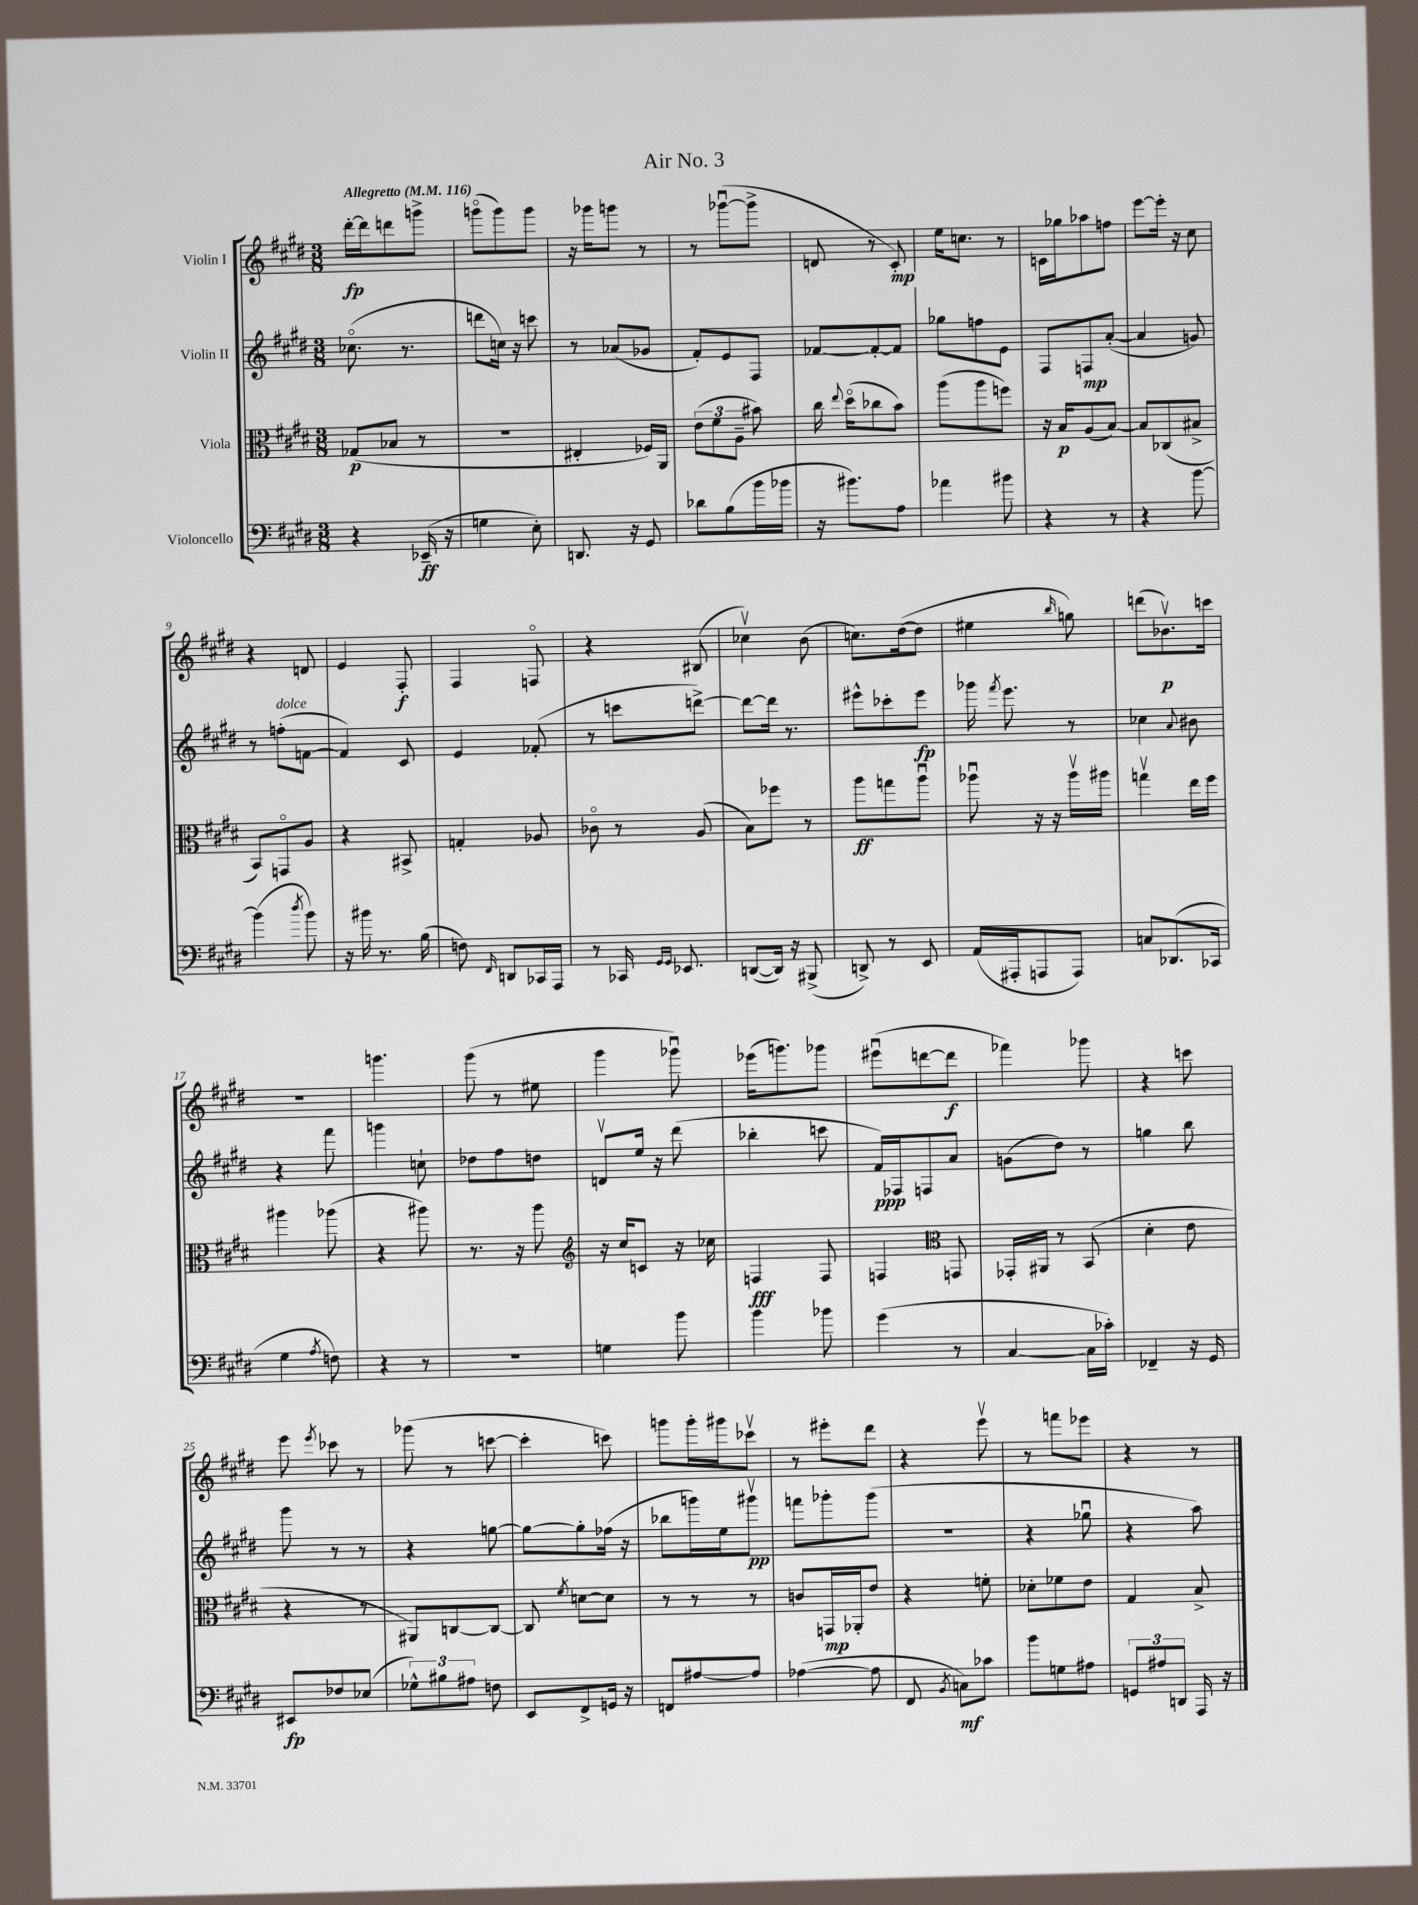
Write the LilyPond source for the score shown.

\header { title = "Air No. 3" }
<<
\new StaffGroup <<
\new Staff = "s0" \with { instrumentName = "Violin I" } {
    \clef treble \key e \major \numericTimeSignature \time 3/8 \tempo "Allegretto" 4 = 116
    \autoBeamOff dis'''16[~-.\fp dis'''16 d'''8 g'''8]-> |
    g'''8[\flageolet( g'''8) g'''8] |
    r16 ges'''16[ g'''8] r8 |
    r8 ges'''8[~\downbow( ges'''8]-> |
    d'8 r8 cis'8-.\mp) |
    e''16[ c''8.] r8 |
    c'16[ ges''16 aes''8 f''8] |
    e'''8[~ e'''16]-. r16 cis''8 |
    r4 d'8 |
    e'4 fis8-.\f |
    fis4 f8\flageolet |
    r4 bis8( |
    ces''4\upbow) b'8( |
    c''8.[) dis''16~( dis''8] |
    eis''4 \grace { b''16 } g''8) |
    d'''8[( bes'8.\upbow\p) c'''16] |
    R4. |
    g'''4. |
    gis'''8( r8 eis''8 |
    gis'''4 ges'''8\downbow) |
    ees'''16[( g'''8.) ges'''8] |
    eis'''8[\downbow( d'''8~ d'''8]\f |
    fes'''4) ges'''8 |
    r4 c'''8 |
    e'''8 \acciaccatura { e'''8 } ces'''8 r8 |
    ges'''8( r8 c'''8~ |
    c'''4-. c'''8) |
    g'''8[ g'''16-. gis'''16 ces'''8]\upbow |
    r8 eis'''8[-. dis'''8] |
    r4 e'''8\upbow |
    r8 f'''8[ ees'''8] |
    r4 r8 \bar "|." |
}
\new Staff = "s1" \with { instrumentName = "Violin II" } {
    \clef treble \key e \major \numericTimeSignature \time 3/8
    \autoBeamOff ces''8.\flageolet( r8. |
    d'''8[ c''16]) r16 c'''8 |
    r8 aes'8[( ges'8] |
    fis'8[-.) e'8 fis8] |
    fes'8[~ fes'8~-. fes'8] |
    ges''8[ f''8 e'8] |
    fis8[ f8\mp a'8]~-.( |
    a'4 g'8) |
    r8 f''8[-.^\markup { \italic "dolce" }( f'8]~ |
    f'4) cis'8 |
    e'4 fes'8-.( |
    r8 c'''8[ d'''8]~->) |
    d'''8[~ d'''16] r8. |
    eis'''8[-^ ces'''8-. eis'''8]\fp |
    ges'''16 \acciaccatura { fis'''8 } e'''8. r8 |
    ces''4 \appoggiatura { a'8 } bis'8 |
    r4 fis'''8 |
    g'''4 c''8-! |
    des''8[ fis''8 d''8] |
    d'8[\upbow e''16] r16 dis'''8( |
    bes''4-. c'''8 |
    fis'16[\ppp) fes16 f8 a'8] |
    g'8[( dis''8]) r8 |
    g''4 b''8 |
    gis'''8 r8 r8 |
    r4 g''8~ |
    g''8[~ g''8-. fes''16]( r16 |
    bes''8[ g'''16) e''16 gis'''8]\upbow\pp |
    f'''8[ ges'''8-. ges'''8]( |
    R4. |
    r4 ges''8\downbow |
    r4 a''8) \bar "|." |
}
\new Staff = "s2" \with { instrumentName = "Viola" } {
    \clef alto \key e \major \numericTimeSignature \time 3/8
    \autoBeamOff ges8[\p( bes8] r8 |
    R4. |
    eis4-. fes16[) a,16] |
    \tuplet 3/2 { e'8[( fis'8 a8]-- } bis'8) |
    cis''16 \appoggiatura { e''8 } dis''16[\flageolet( ces''8 b'8]) |
    a''8[( a''8 f''8]) |
    r16 b16[\p a8( b8]~) |
    b8[ ces8( bis8]-> |
    b,8[) g,8\flageolet a8] |
    r4 bis,8-> |
    g4-. aes8 |
    ces'8\flageolet r8 a8( |
    b8[) fes''8] r8 |
    a''8[\ff g''8 a''8]\downbow |
    aes''8\downbow r16 r16 aes''16[\upbow ais''16] |
    g''4\upbow e''16[ fis''16] |
    ais''4 aes''8( |
    r4 ais''8) |
    r8. r16 a''8 |
    \clef treble r16 cis''16[ c'8] r16 ces''16 |
    f4\fff f8 |
    f4 \clef alto g,8 |
    ges,16[-. ais,16] r8 b,8( |
    dis'4-. e'8 |
    r4 r8 |
    ais,8[) c8~ c8]~ |
    c8 \acciaccatura { fis'8 } d'8[~ d'8] |
    r8 r8 r8 |
    c'8[ g,16\mp aes,16-. e'8] |
    r4 f'8-. |
    des'8[-. fes'8 e'8] |
    gis4 b8-> \bar "|." |
}
\new Staff = "s3" \with { instrumentName = "Violoncello" } {
    \clef bass \key e \major \numericTimeSignature \time 3/8
    \autoBeamOff r4 ees,16--\ff( r16 |
    g4 e8-.) |
    d,8. r16 gis,8 |
    des'8[ b8( b'16 bes'16] |
    r16 bis'8.[) a8] |
    aes'4 bis'8 |
    r4 r8 |
    r4 b'8~ |
    b'4( \acciaccatura { dis''8 } b'8) |
    r16 bis'16 r8. b16( |
    f8) \grace { fis,16 } d,8[ ces,16 a,,16] |
    r8 ces,16 \grace { gis,16[ gis,16] } ees,8. |
    d,8[~( d,16]) r16 bis,,8->( |
    d,8->) r8 e,8 |
    a,16[( ais,,16-. a,,8 a,,8]) |
    c8[ des,8.( ces,16] |
    gis4 \acciaccatura { a8 } f8) |
    r4 r8 |
    R4. |
    g4 b'8 |
    b'4 bes'8 |
    gis'4( r8 |
    cis4~ cis16[ ces'16]-.) |
    fes,4-- r16 gis,16 |
    eis,8[\fp fes8 ees8]( |
    \tuplet 3/2 { ges8[-^) bis8 ais8] } f8 |
    e,8[ fis,8-> g,16] r16 |
    f,8[ ais8~ ais8] |
    aes4~( aes8 |
    fis,8 \acciaccatura { b,8 } c8[\mf) ces'8] |
    b'8[ g8 ais8] |
    \tuplet 3/2 { g,8[ ais8 d,8] } a,,16 r16 \bar "|." |
}
>>
>>
